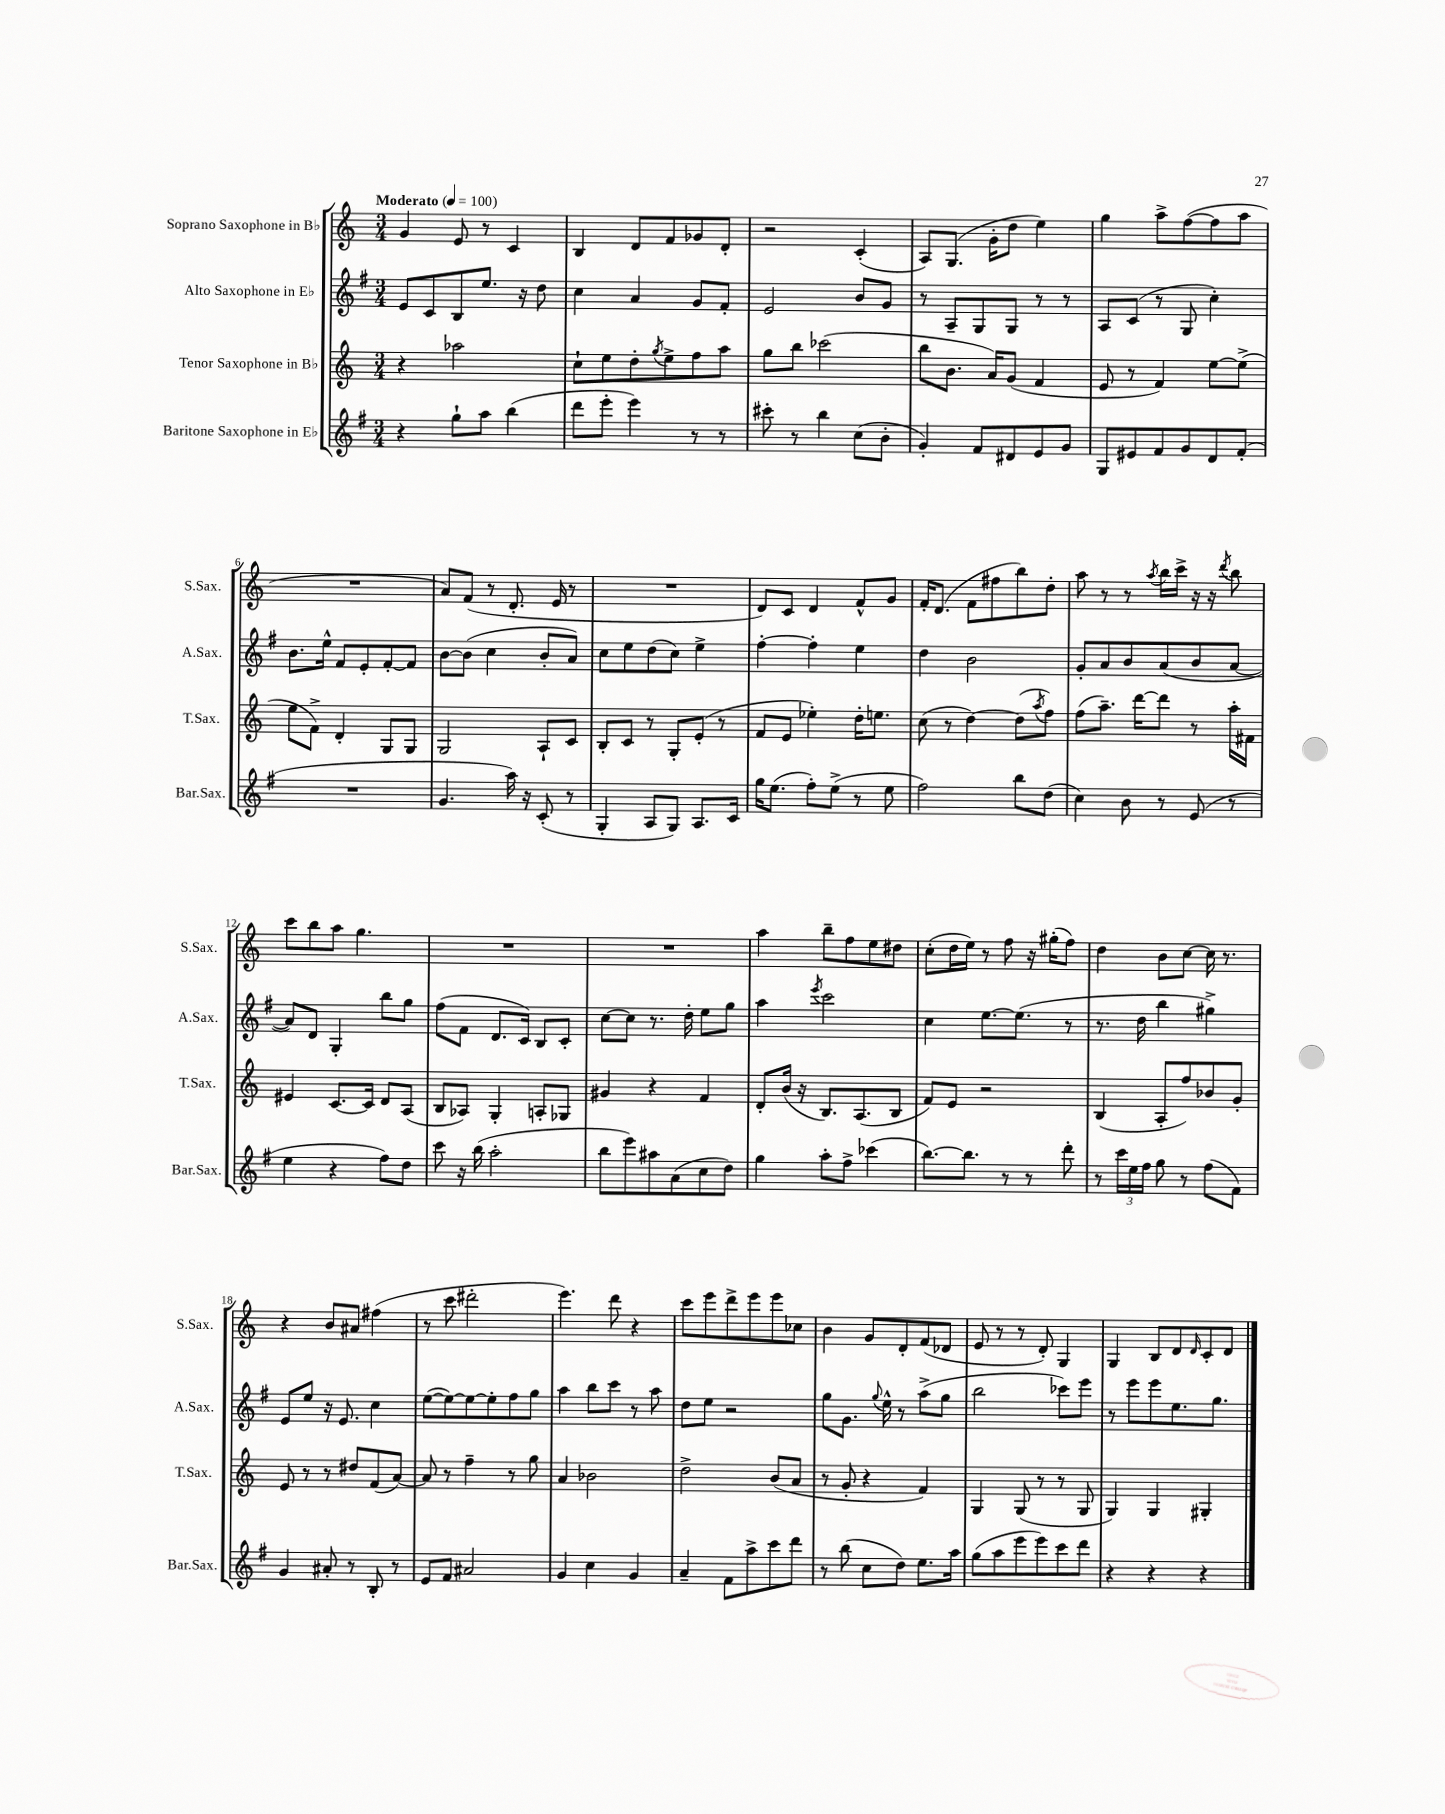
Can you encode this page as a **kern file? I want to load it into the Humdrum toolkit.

**kern	**kern	**kern	**kern
*staff4	*staff3	*staff2	*staff1
*clefG2	*clefG2	*clefG2	*clefG2
*k[f#]	*k[]	*k[f#]	*k[]
*M3/4	*M3/4	*M3/4	*M3/4
*MM100	*MM100	*MM100	*MM100
4r	4r	8e	4g
.	.	8c	.
8gg`	2aa-	8B	8e
8aa	.	8.ee	8r
(4bb	.	.	4c
.	.	16r	.
.	.	8dd	.
=	=	=	=
8ddd	8cc`	4cc	4B
8eee'	8ee	.	.
4eee)	8dd'	4a	8d
.	8qgg	.	.
.	8ee^	.	8f
8r	8ff	8g	8g-
8r	8aa	8f#'	8d'
=	=	=	=
8ccc#'	8gg	2e	2r
8r	8bb	.	.
4bb	(2ccc-	.	.
(8cc	.	8b	(4c'
8b'	.	8g	.
=	=	=	=
4g')	8bb	8r	8A)
.	8.b	8A~	(8.G
8f#	.	8G	.
.	16a)	.	16g'
8d#	(8g	8G	8dd
8e	4f	8r	4ee)
8g	.	8r	.
=	=	=	=
8G	8e	8A	4gg
8e#	8r	(8c	.
8f#	4f)	8r	8aa^
8g	.	8G	([8ff
8d	[8ee	4cc')	8ff]
(8f#'	(8ee^]	.	8aa
=	=	=	=
2.r	8ee	8.b	2.r
.	8f^)	.	.
.	.	16ee^^	.
.	4d'	8f#	.
.	.	8e'	.
.	8G	[8f#'	.
.	8G	8f#]	.
=	=	=	=
4.g	2G	[8b	8a)
.	.	(8b]	(8f
.	.	4cc	8r
16aa)	.	.	8.d'
16r	.	.	.
(8c'	8A`	8b'	.
.	.	.	16e
8r	8c	8a)	8r
=	=	=	=
4G'	8B'	8cc	2.r
.	8c	8ee	.
8A	8r	(8dd	.
8G)	8G'	8cc)	.
8.A	(8e'	4ee^	.
.	8r	.	.
16c	.	.	.
=	=	=	=
16gg	8f	[4ff#'	8d)
(8.ee	.	.	.
.	8e	.	8c
8ff#')	4ee-')	4ff#']	4d
(8ee^	.	.	.
8r	16dd'	4ee	8f^^
.	8.ee	.	.
8ee	.	.	8g
=	=	=	=
2ff#)	(8cc	4dd	16f'
.	.	.	(8.d
.	8r	.	.
.	[4dd)	2b	8f
.	.	.	8ff#
8bb	(8dd]	.	8bb)
.	8qaa	.	.
(8dd	8ff)	.	8dd'
=	=	=	=
4cc)	(8ff	8g'	8aa
.	8.aa~)	8a	8r
8b	.	8b	8r
.	[16ddd	.	.
.	.	.	8qaa
8r	8ddd]	(8a	16bb
.	.	.	16ccc^
(8e	8r	8b	16r
.	.	.	16r
.	.	.	8qddd
8r	16aa'	[8a	8bb
.	16f#	.	.
=	=	=	=
4ee	4e#	8a])	8ccc
.	.	8d	8bb
4r	[8.c	4G'	8aa
.	.	.	4.gg
.	16c]	.	.
8ff#)	8d	8bb	.
8dd	(8A	8gg	.
=	=	=	=
8ccc	8B	(8ff#	2.r
16r	8A-)	8f#	.
(16bb	.	.	.
2aa'	4G'	8.d	.
.	.	16c)	.
.	8A'	8B	.
.	8G-	8c'	.
=	=	=	=
8bb	4g#	[8cc	2.r
8eee)	.	8cc]	.
8aa#	4r	8.r	.
(8a	.	.	.
.	.	16dd'	.
8cc	4f	8ee	.
8dd)	.	8gg	.
=	=	=	=
4gg	8d'	4aa	4aa
.	(16b	.	.
.	16r	.	.
.	.	8qeee	.
8aa'	8.B)	2ccc	8bb~
8ff#^	.	.	8ff
.	(8.A	.	.
(4ccc-	.	.	8ee
.	8B	.	8dd#
=	=	=	=
[8.bb)	8f)	4cc	(8cc'
.	8e	.	16dd
8.bb]	.	.	16ee)
.	2r	[8.ee	8r
8r	.	.	8ff
.	.	(8.ee]	.
8r	.	.	16r
.	.	.	(16gg#'
8ddd'	.	8r	8ff)
=	=	=	=
8r	(4B	8.r	4dd
24ccc	.	.	.
24ee	.	.	.
.	.	16dd	.
24ff#	.	.	.
8gg	8A'	4bb	8b
8r	8ff)	.	[8cc
(8ff#	8b-	4gg#^)	16cc]
.	.	.	8.r
8f#)	8g'	.	.
=	=	=	=
4g	8e	8e	4r
.	8r	8ee	.
8a#'	8r	16r	8b
.	.	8.e	.
8r	8dd#	.	8a#
8B'	(8f	4cc	(4ff#
8r	[8a)	.	.
=	=	=	=
8e	8a]	([8ee	8r
8f#	8r	8ee_)	8ccc
2a#	4ff~	8ee_	2ddd#'
.	.	8ee']	.
.	8r	8ff#	.
.	8gg	8gg	.
=	=	=	=
4g	4a	4aa	4.eee)
4cc	2b-	8bb	.
.	.	8ccc	8ddd
4g	.	8r	4r
.	.	8aa	.
=	=	=	=
4a~	2dd^	8dd	8ccc
.	.	8ee	8eee
8f#	.	2r	8ddd^
8aa^	.	.	8eee
8ccc	(8b	.	8eee
8ddd	8a	.	8cc-
=	=	=	=
8r	8r	8gg	4b
(8bb	8g'	8.g	.
8cc	4r	.	8g
.	.	8qqgg	.
.	.	16ee^^	.
8dd)	.	8r	8d'
8.ee	4f)	(8aa^	(8f
.	.	8gg	8d-
16aa	.	.	.
=	=	=	=
(8gg	4G	2bb	8e
8aa	.	.	8r
8eee	(8G	.	8r
8eee)	8r	.	8d')
8ccc	8r	8ccc-)	4G
8ddd	8G	8eee	.
=	=	=	=
4r	4G)	8r	4G
.	.	8eee	.
4r	4G	8eee	8B
.	.	8.ee	8d
.	.	.	16qqd
4r	4G#'	.	8c'
.	.	8.gg	.
.	.	.	8d
==	==	==	==
*-	*-	*-	*-
